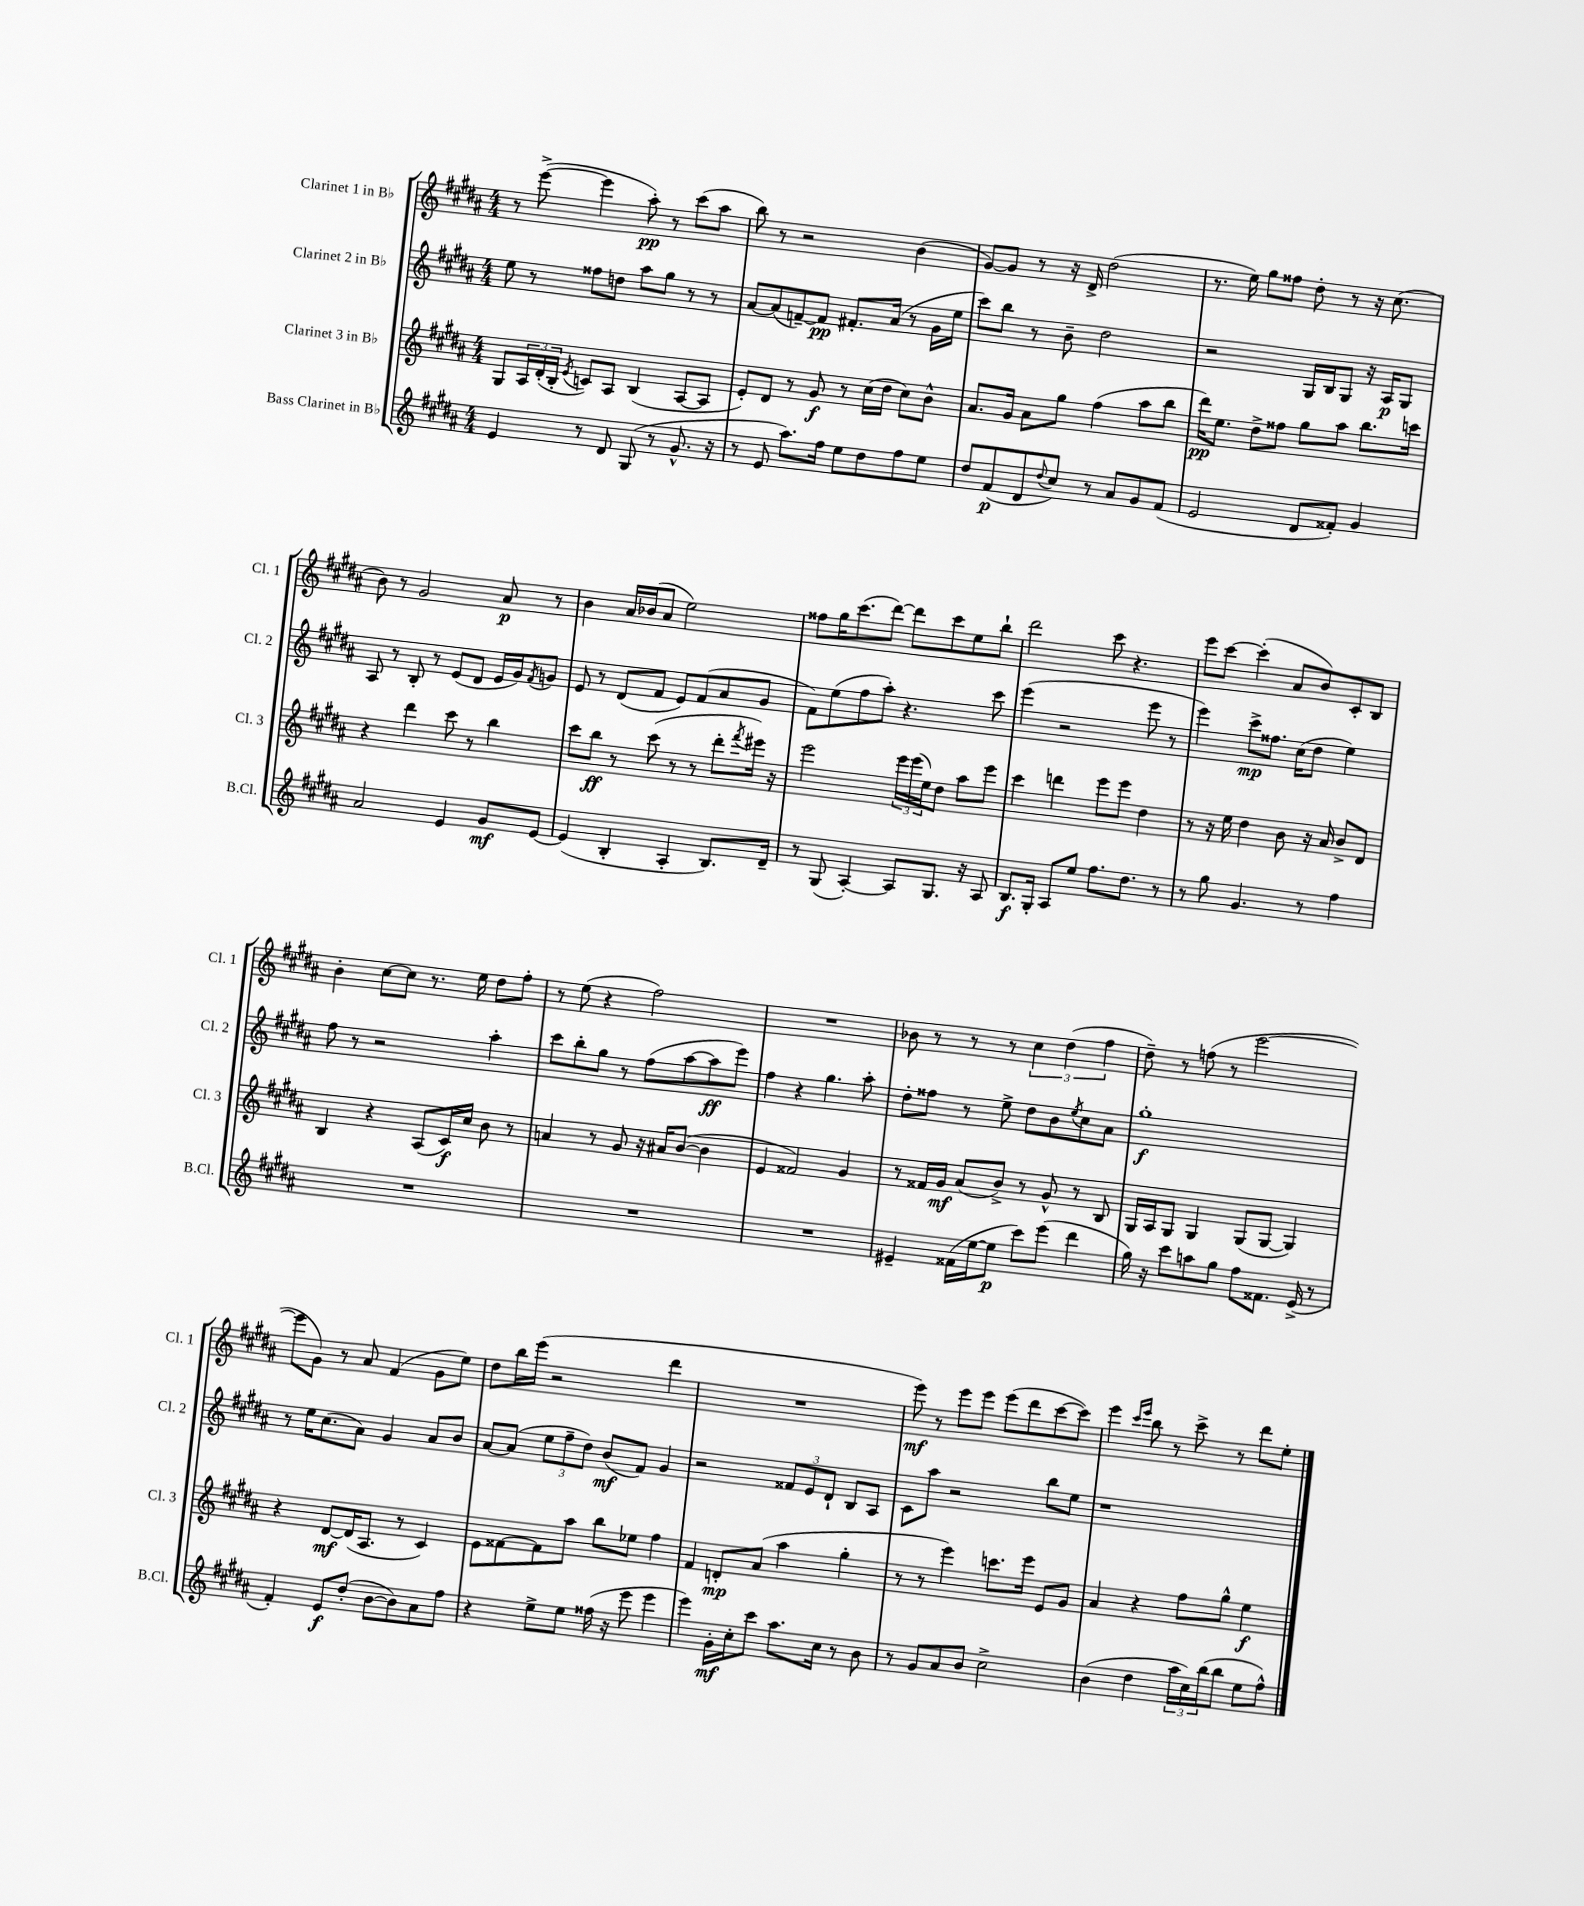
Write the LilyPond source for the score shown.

<<
\new StaffGroup <<
\new Staff = "s0" \with { instrumentName = "Clarinet 1 in Bb" shortInstrumentName = "Cl. 1" } {
    \clef treble \key b \major \numericTimeSignature \time 4/4
    r8 e'''8~->( e'''4 ais''8-.\pp) r8 cis'''8( ais''8 |
    b''8) r8 r2 b'4( |
    gis'8~) gis'8 r8 r16 dis'16-> dis''2( |
    r8. e''16) gis''8 fisis''8 dis''8-. r8 r16 cis''8.( |
    b'8) r8 gis'2 ais'8\p r8 |
    b'4 ais'16 bes'16( ais'8 e''2) |
    fisis''8 gis''16 cis'''8.( dis'''8~) dis'''8 cis'''8 e''8 b''8-! |
    dis'''2 cis'''8 r4. |
    e'''8 cis'''8~ cis'''4-.( ais'8 b'8) cis'8-. b8 |
    b'4-. cis''8~ cis''8 r8. e''16 dis''8 fis''8-. |
    r8 e''8( r4 fis''2) |
    R1 |
    bes'8 r8 r8 r8 \tuplet 3/2 { cis''4 dis''4( fis''4 } |
    dis''8--) r8 f''8( r8 e'''2~ |
    e'''8 gis'8) r8 ais'8 fis'4( gis'8 e''8) |
    dis''8 b''16 e'''16( r2 dis'''4 |
    R1 |
    e'''8\mf) r8 e'''8 e'''8 e'''8( dis'''8 cis'''8~ cis'''8) |
    e'''4 \grace { cis'''16 e'''16 } b''8 r8 cis'''8-> r8 dis'''8 e''8-. \bar "|." |
}
\new Staff = "s1" \with { instrumentName = "Clarinet 2 in Bb" shortInstrumentName = "Cl. 2" } {
    \clef treble \key b \major \numericTimeSignature \time 4/4
    e''8 r8 fisis''8 d''8 ais''8 gis''8 r8 r8 |
    ais'8~ ais'8( f'8~--) f'8\pp fis'8.-. ais'16( r8 gis'16 e''16 |
    cis'''8) b''8 r8 b'8-- dis''2 |
    r2 gis16 b16 gis8 r16 ais16\p gis8 |
    ais8 r8 b8-. r8 e'8( dis'8 e'16 gis'16) \acciaccatura { fis'8 } g'8 |
    e'8 r8 dis'8( fis'8 e'8) fis'8( ais'8 gis'8 |
    fis'8) e''8( fis''8 ais''8-.) r4. cis'''8 |
    e'''4( r2 e'''8 r8 |
    e'''4) cis'''8->\mp fisis''8. cis''16( dis''8 e''4) |
    fis''8 r8 r2 ais''4-. |
    cis'''8 b''8-. gis''8 r8 fis''8( ais''8~ ais''8\ff e'''8) |
    fis''4 r4 gis''4. ais''8-. |
    dis''8-. fisis''8 r8 e''8-> dis''8 b'8 \acciaccatura { e''8 } cis''8 ais'8 |
    gis''1-.\f |
    r8 e''16 cis''8.( ais'8) gis'4 ais'8 b'8 |
    ais'8~ ais'8( \tuplet 3/2 { e''8 fis''8-- dis''8) } b'8\mf( fis'8) gis'4 |
    r2 \tuplet 3/2 { fisis'8 e'8 dis'8-! } b8 ais8 |
    cis'8 ais''8 r2 b''8 e''8 |
    r1 \bar "|." |
}
\new Staff = "s2" \with { instrumentName = "Clarinet 3 in Bb" shortInstrumentName = "Cl. 3" } {
    \clef treble \key b \major \numericTimeSignature \time 4/4
    gis8 \tuplet 3/2 { ais16 dis'16-.( b16-. } \acciaccatura { e'8 } c'8) ais8 b4( ais8~ ais8 |
    e'8-.) dis'8 r8 gis'8\f r8 cis''16( dis''16 cis''8) b'8-^ |
    ais'8. gis'16 ais'8 gis''8 fis''4( ais''8 b''8 |
    dis'''16\pp) e''8. dis''8-> fisis''8 gis''8 ais''8 b''8. c'''16 |
    r4 dis'''4 cis'''8 r8 b''4 |
    cis'''8 b''8\ff r8 cis'''8( r8 r8 dis'''8-. \acciaccatura { fis'''8 } eis'''16) r16 |
    e'''2 \tuplet 3/2 { e'''16 e'''16( e''16) } dis''8 ais''8 e'''8 |
    cis'''4 d'''4 e'''8 e'''8 dis''4 |
    r8 r16 e''16 dis''4 b'8 r16 ais'16 b'8-> dis'8 |
    b4 r4 ais8( cis'16\f) cis''16 b'8 r8 |
    a'4 r8 gis'8 r16 ais'16 b'8~( b'4 |
    e'4 fisis'2) gis'4 |
    r8 fisis'16 gis'16\mf ais'8( b'8->) r8 gis'8-^ r8 b8 |
    gis16 ais16 gis8 gis4 gis8( gis8~ gis4) |
    r4 dis'8~\mf dis'16( ais8. r8 cis'4) |
    e'8 fisis'8~ fisis'8 ais''8 b''8 ees''8 fis''4 |
    fis'4 d'8-.\mp ais'8( ais''4 gis''4-. |
    r8 r8 e'''4) c'''8. e'''16 e'8 gis'8 |
    ais'4 r4 fis''8 gis''8-^ e''4\f \bar "|." |
}
\new Staff = "s3" \with { instrumentName = "Bass Clarinet in Bb" shortInstrumentName = "B.Cl." } {
    \clef treble \key b \major \numericTimeSignature \time 4/4
    e'4 r8 dis'8 gis8( r8 gis'8.-^ r16 |
    r8 e'8 ais''8.) fis''16 e''8 dis''8 fis''8 e''8 |
    dis''8 fis'8\p( dis'8 \appoggiatura { dis''8 } cis''8) r8 ais'8 gis'8 fis'8( |
    e'2 dis'8 fisis'8-.) gis'4 |
    ais'2 e'4 gis'8\mf e'8~ |
    e'4( b4-. ais4-. b8.) dis'16-- |
    r8 gis8( ais4~-.) ais8 gis8. r16 ais8 |
    b8.\f gis16-. ais8 e''8 fis''8. dis''8. r8 |
    r8 gis''8 gis'4. r8 fis''4 |
    R1 |
    R1 |
    R1 |
    eis'4-- fisis'16( e''16~ e''8\p cis'''8) e'''8( dis'''4 |
    gis''16) r16 cis'''8 a''8 gis''8 fis''8 fisis'8. e'16->( r8 |
    fis'4-.) e'8\f dis''8-.( b'8~ b'8) ais'8 fis''8 |
    r4 e''8-> e''8 fisis''16( r16 e'''8 e'''4 |
    e'''4) gis'16-.\mf cis''16-. cis'''8 ais''8. cis''16 r8 b'8 |
    r8 gis'8 ais'8 b'8 cis''2-> |
    b'4( dis''4 \tuplet 3/2 { ais''16 cis''16) b''16( } b''8 e''8 fis''8-^) \bar "|." |
}
>>
>>
\layout { \context { \Score \remove "Bar_number_engraver" } }
